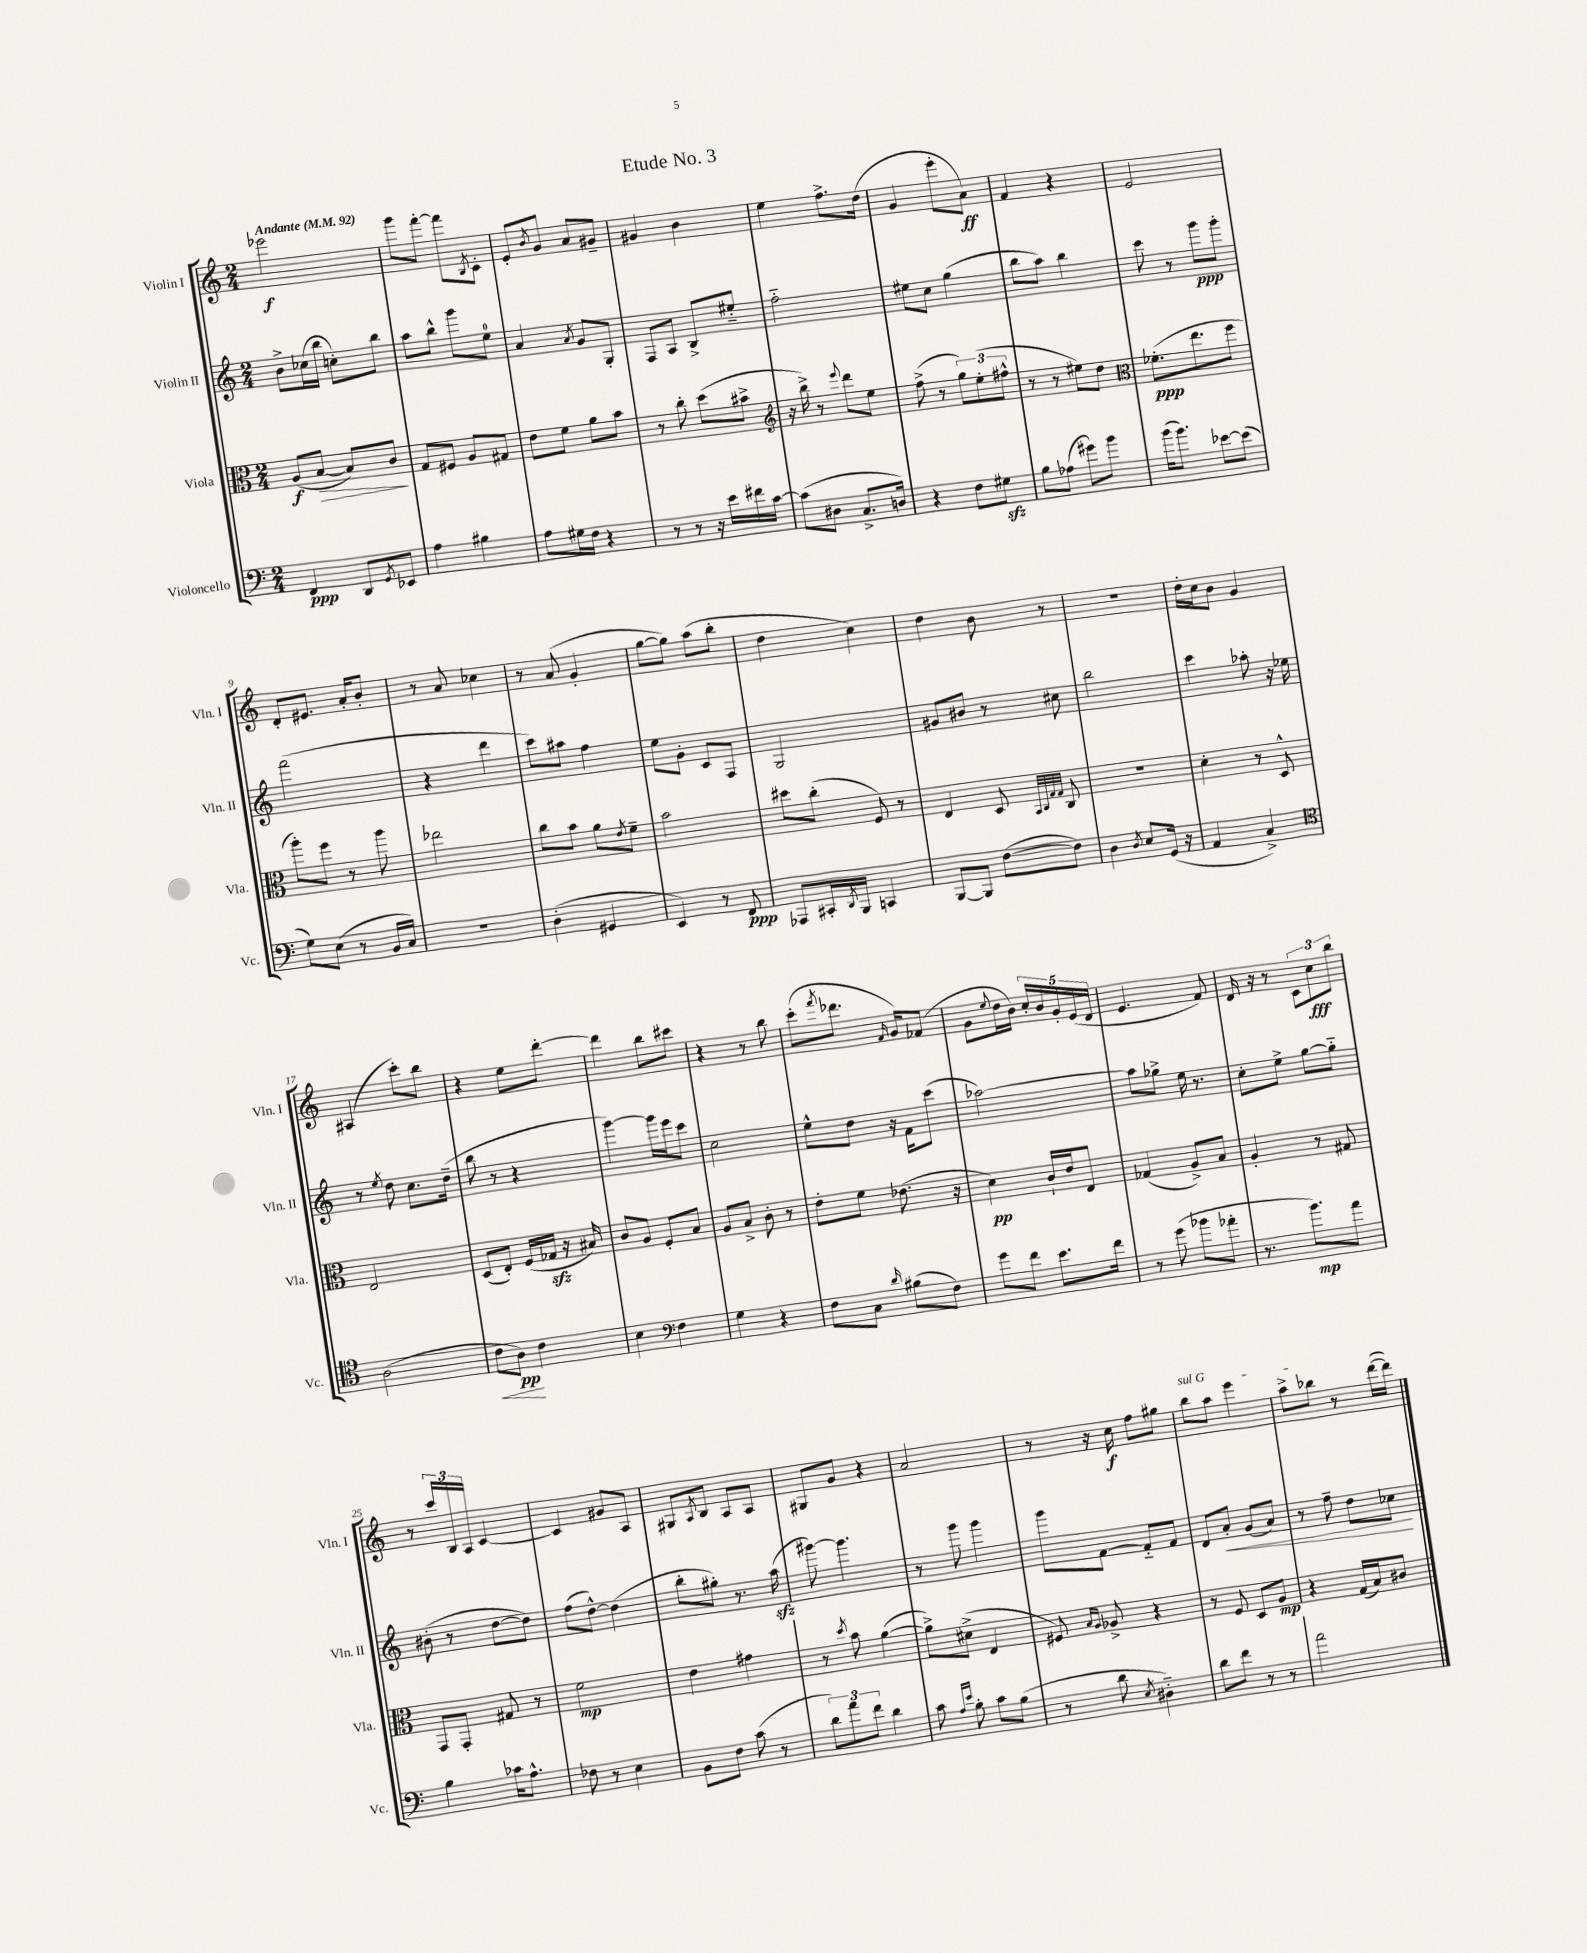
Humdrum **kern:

**kern	**kern	**kern	**kern
*staff4	*staff3	*staff2	*staff1
*clefF4	*clefC3	*clefG2	*clefG2
*k[]	*k[]	*k[]	*k[]
*M2/4	*M2/4	*M2/4	*M2/4
*MM92	*MM92	*MM92	*MM92
4FF	(8A	8b^	2eee-
.	[8B	(16cc-	.
.	.	16bb	.
8DD	8B])	8cc')	.
8qGG	.	.	.
8EE-	8c	8bb	.
=	=	=	=
4A	8G	8aa	8ggg
.	8F#	8bb^^	[8fff'
4B#	8A	8ggg	8fff]
.	.	.	8qB
.	8G#	8ee	8c'
=	=	=	=
8A	8e	4a	8e'
.	.	.	8qb
16G#	8f	.	8g
16F	.	.	.
.	.	8qa	.
4r	8a	8g	8a
.	8b	8G'	8g#~
=	=	=	=
8r	8r	8F	4g#
8r	8cc'	8A	.
16r	(8dd	8B^	4b
16e	.	.	.
16f#	8b#^	8ee#'~	.
[16c	.	.	.
=	=	=	=
*	*clefG2	*	*
(8c]	16r	2ff'~	4ee
.	16bb^)	.	.
8D#	8r	.	.
.	8qqeee	.	.
8.C^	8ddd	.	8.ff^
.	8ee	.	.
16D)	.	.	(16dd
=	=	=	=
4r	(8ff^	8ee#	4g
.	8r	8cc	.
8F	12gg)	(4gg	8eee'
.	(12ee'	.	.
8G#	.	.	8a)
.	12ff#^^	.	.
=	=	=	=
8B	8r	8bb	4f
(8A-	8r	8aa)	.
8g#)	8ee#)	4bb	4r
8b	8dd	.	.
=	=	=	=
*	*clefC3	*	*
(16b	(8.f-'	8ccc	2e
8.b)	.	.	.
.	.	8r	.
.	8.ee	.	.
[8e-	.	8ggg	.
(8e-]	8ff	8ggg'	.
=	=	=	=
8G)	8aa')	(2fff	8d'
(8E	8ff	.	8.e#
8r	8r	.	.
.	.	.	16a'
16BB	8aa	.	8b'
16C)	.	.	.
=	=	=	=
2r	2ee-	4r	8r
.	.	.	8a
.	.	4ddd	4cc-
=	=	=	=
(4D'	8cc	8ccc)	8r
.	8b	8aa#	(8a
4GG#	8a	4ff	4g'
.	8qe	.	.
.	8f~	.	.
=	=	=	=
4EE)	2b	8ee	[8gg
.	.	8g'	8gg])
8r	.	8c	(8aa
8FF	.	8F	8bb'
=	=	=	=
8AAA-	8dd#	2G	4dd
16CC#'	(8cc'	.	.
8qDD	.	.	.
16BBB	.	.	.
4CC	8F)	.	4cc)
.	8r	.	.
=	=	=	=
[8BBB	4E	8g#	4dd
8BBB]	.	8b#	.
([8F	8D	8r	8b
.	32qqBB	.	.
.	32qqC	.	.
.	32qqG	.	.
.	32qqG	.	.
8F])	8C	8cc#	8r
=	=	=	=
4D	2r	2bb	2r
8qD	.	.	.
8E	.	.	.
(16GG	.	.	.
16r	.	.	.
=	=	=	=
4AA	4d'	4ccc	16dd'
.	.	.	16cc
.	.	.	8b
4C^)	8r	8aa-'	4g
.	8D^^	16r	.
.	.	16ee-	.
=	=	=	=
*clefC4	*	*	*
(2A	2E	8r	(4A#
.	.	8qee	.
.	.	8dd	.
.	.	8.cc	8ccc')
.	.	.	8bb
.	.	(16dd~	.
=	=	=	=
8c	(8D	8bb	4r
8A)	8E')	8r	.
4c	(16F	4r	8ee
.	16G-	.	.
.	16r	.	[8ddd'
.	16B#)	.	.
=	=	=	=
4B	8c	[4ggg)	4ddd]
.	8A	.	.
*clefF4	*	*	*
4F	8F'	16ggg]	8bb
.	.	16eee	.
.	8B	8ccc	8ccc#
=	=	=	=
4G	8A	2cc	4r
.	8B^	.	.
4r	8c'	.	8r
.	8r	.	8bb
=	=	=	=
8F	8e'	8ee^^	(8ccc'
.	.	.	8qfff
8C	8f	8dd	8.ddd-
16qqd	.	.	.
(8B#	(8.e-	16r	.
.	.	.	16qqf
.	.	16f	16g)
8F)	.	(8ccc	(8f-
.	16r	.	.
=	=	=	=
8g	4d)	[2aa-)	8g
.	.	.	8qqee
8f	.	.	16dd
.	.	.	16b)
8.e	16c`	.	20cc'
.	.	.	20b
.	16e	.	.
.	.	.	20g'
.	8E	.	.
.	.	.	(20e
16f	.	.	.
.	.	.	20d
=	=	=	=
8r	(4G-	8aa-]	4.e
(8g	.	8gg-^	.
8b-	8A^)	16ee	.
.	.	8.r	.
8a-'	8B	.	8f)
=	=	=	=
8.r	4A'	8cc'	16d
.	.	.	16r
.	.	8ee^	8r
8.b)	.	.	.
.	8r	[8gg	12c
.	.	.	12cc
8a	8G#	8gg'~]	.
.	.	.	12bb
=	=	=	=
4B	8GG	(8b#'	8r
.	8GG'	8r	24ccc
.	.	.	24B
.	.	.	24A
16c-	8G#	[8dd	[4c
8.A^^	.	.	.
.	8r	8dd])	.
=	=	=	=
8F-	2f	(8ff	4c]
8r	.	[8dd^^)	.
4E	.	(4dd]	8g#
.	.	.	8A
=	=	=	=
8BB	4e	8bb'	8G#
.	.	.	8qA
8F	.	8gg#')	8B
(8c	4g#	8.r	8A
8r	.	.	8A
.	.	(16aa	.
=	=	=	=
12d)	8r	[8ggg#)	8G#
12a	.	.	.
.	8qdd	.	.
.	8b	4.ggg#]	8g
12f	.	.	.
4d	([4a	.	4r
=	=	=	=
8c	8a^])	8r	2a
16qqA	.	.	.
16qqe	.	.	.
8B'	(8d#^	8ggg	.
8c	4E	4ggg	.
(8B	.	.	.
=	=	=	=
8r	8F#)	8ggg	8r
.	16qqB	.	.
.	16qqA	.	.
8d	8A-^	[8f	16r
.	.	.	16cc
8qE	.	.	.
4D#'~)	4r	8f'~]	8ff
.	.	8f	8gg#
=	=	=	=
8d	8r	8d	8bb
8f	8F	8a'	8aa
8r	8D	(8g	4eee
8r	8A	8a)	.
=	=	=	=
2a	4r	8r	8aa^
.	.	8ff~	8bb-
.	(16G	8dd	8r
.	16B)	.	.
.	8c#	8cc-	([16ddd
.	.	.	16ddd])
==	==	==	==
*-	*-	*-	*-
